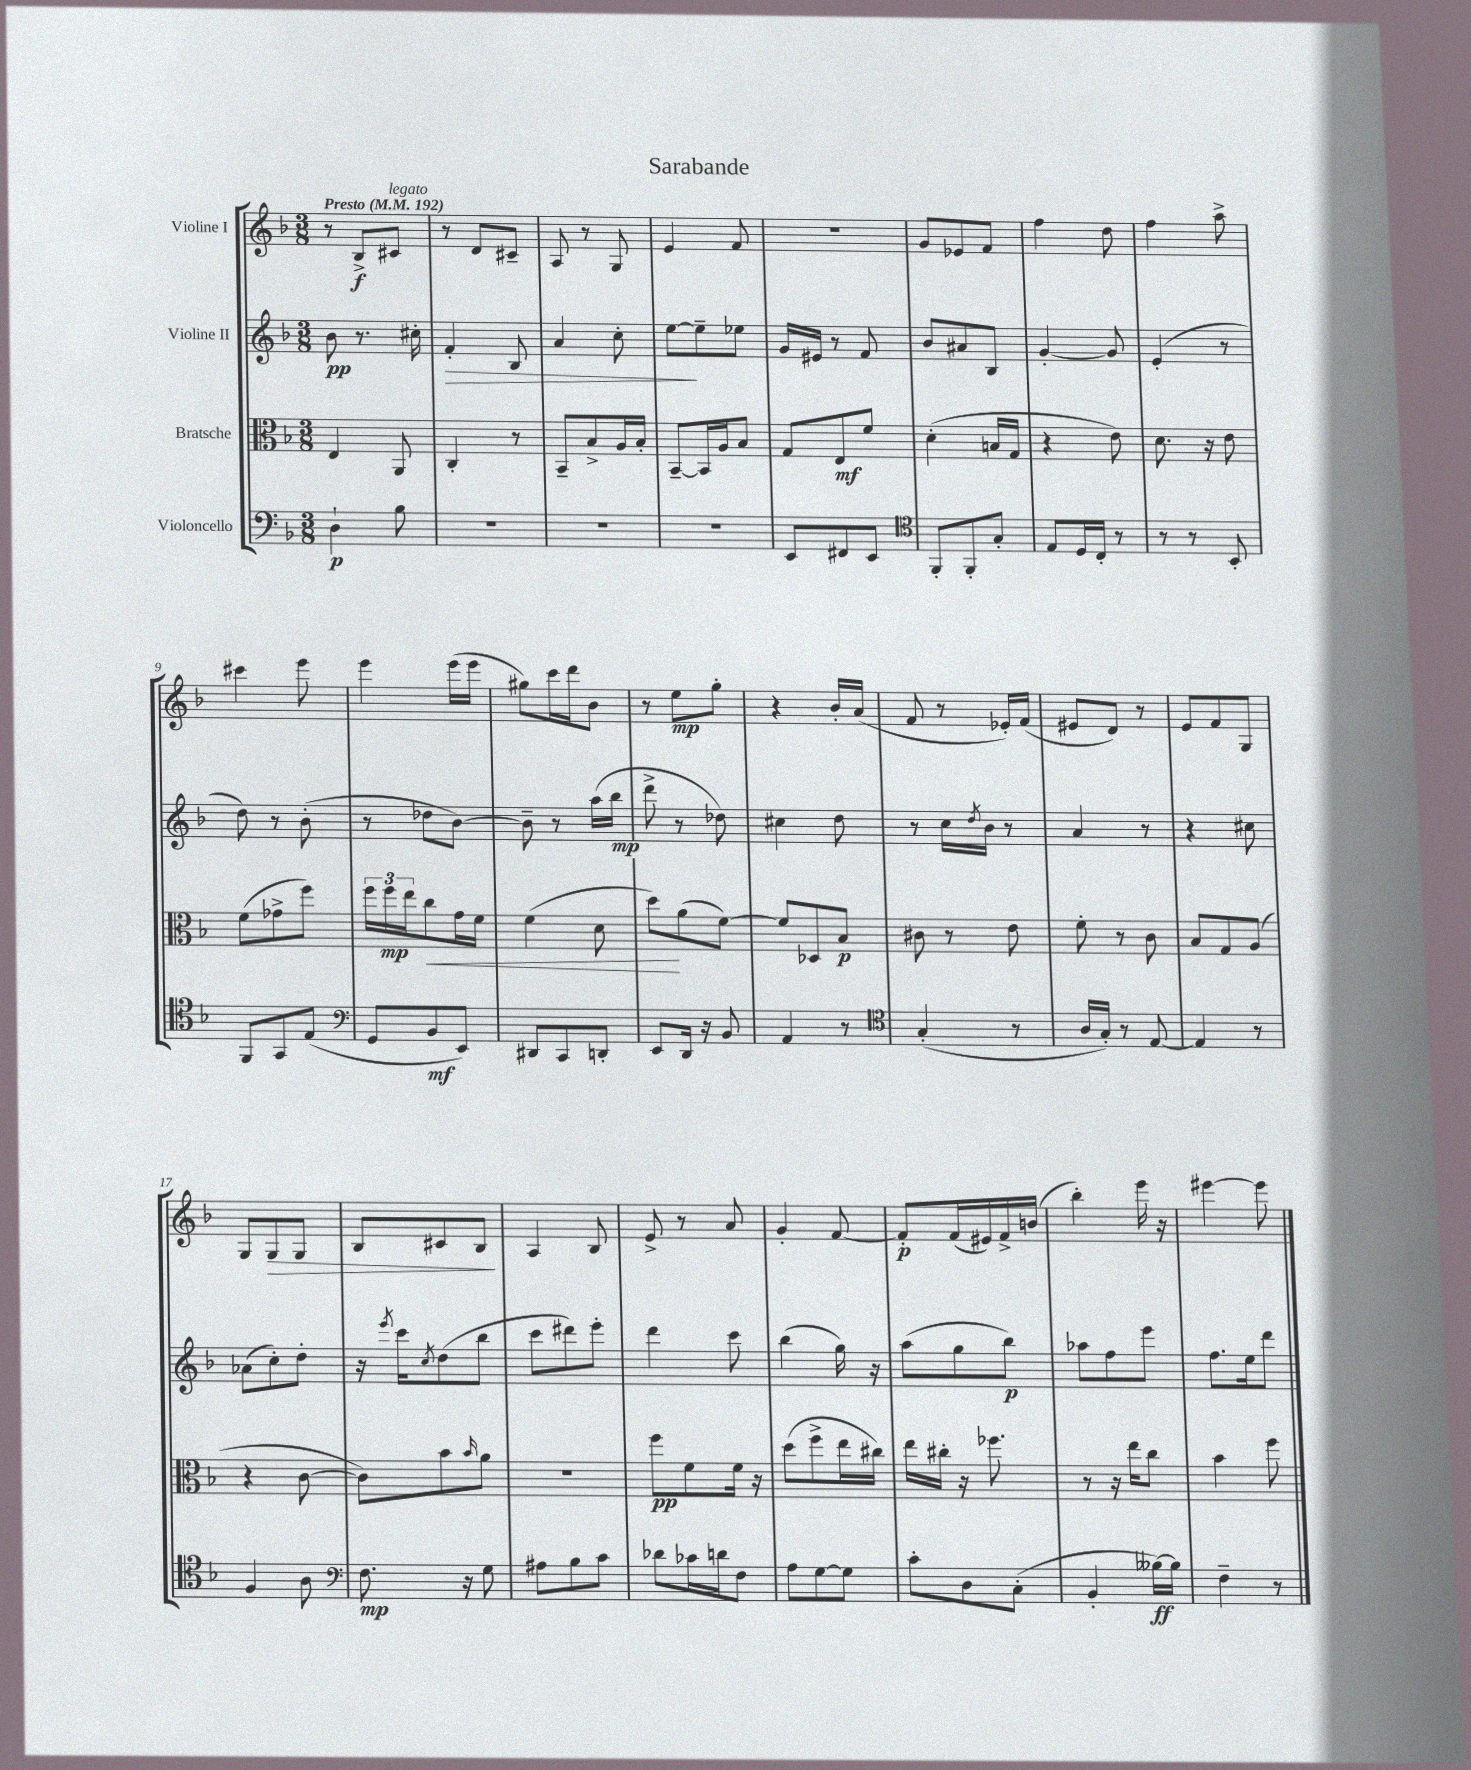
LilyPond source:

\header { title = "Sarabande" }
<<
\new StaffGroup <<
\new Staff = "s0" \with { instrumentName = "Violine I" } {
    \clef treble \key f \major \numericTimeSignature \time 3/8 \tempo "Presto" 4 = 192
    r8 bes8->\f cis'8^\markup { \italic "legato" } |
    r8 d'8 cis'8-- |
    a8 r8 g8 |
    e'4 f'8 |
    R4. |
    g'8 ees'8 f'8 |
    f''4 d''8 |
    f''4 a''8-> |
    cis'''4 e'''8 |
    e'''4 e'''16( e'''16 |
    gis''8) c'''16 d'''16 bes'8 |
    r8 e''8\mp g''8-. |
    r4 bes'16-. a'16( |
    f'8 r8 ees'16-.) f'16( |
    eis'8 d'8) r8 |
    e'8 f'8 g8 |
    g8 g8\> g8 |
    bes8 cis'8 bes8\! |
    a4 bes8 |
    e'8-> r8 a'8 |
    g'4-. f'8~ |
    f'8-.\p f'16( eis'16) f'16-> b'16( |
    bes''4-.) e'''16 r16 |
    eis'''4~ eis'''8 \bar "|." |
}
\new Staff = "s1" \with { instrumentName = "Violine II" } {
    \clef treble \key f \major \numericTimeSignature \time 3/8
    bes'8\pp r8. cis''16-. |
    f'4-.\> bes8 |
    a'4 c''8-. |
    e''8~\! e''8-- ees''8 |
    g'16 eis'16 r8 f'8 |
    bes'8 ais'8 bes8 |
    g'4~-. g'8 |
    e'4-.( r8 |
    d''8) r8 bes'8-.( |
    r8 des''8 bes'8~) |
    bes'8-- r8 a''16( bes''16\mp |
    d'''8-> r8 des''8) |
    cis''4 d''8 |
    r8 c''16 \acciaccatura { d''8 } bes'16 r8 |
    a'4 r8 |
    r4 cis''8 |
    aes'8( c''8-.) d''8-. |
    r16 \acciaccatura { e'''8 } c'''16 \acciaccatura { c''8 } d''8( bes''8 |
    c'''8 dis'''8) e'''8-. |
    d'''4 c'''8 |
    bes''4( g''16) r16 |
    a''8( g''8 bes''8\p) |
    aes''8 f''8 e'''8 |
    f''8. e''16 d'''8 \bar "|." |
}
\new Staff = "s2" \with { instrumentName = "Bratsche" } {
    \clef alto \key f \major \numericTimeSignature \time 3/8
    e4 a,8 |
    c4-. r8 |
    bes,8-- bes8-> a16 bes16-. |
    bes,8~-- bes,16 a16 bes8 |
    g8 e8\mf f'8 |
    d'4-.( b16 g16 |
    r4 e'8) |
    d'8. r16 e'8 |
    f'8( ges'8-> f''8) |
    \tuplet 3/2 { f''16 f''16\mp e''16 } c''8\< g'16 f'16 |
    f'4( d'8 |
    d''8\!) a'8( f'8~) |
    f'8 des8 bes8\p |
    cis'8 r8 e'8 |
    f'8-. r8 c'8 |
    bes8 g8 a8( |
    r4 c'8~ |
    c'8) bes'8 \grace { bes'16 } a'8 |
    R4. |
    f''8\pp f'8 f'16 r16 |
    d''8( f''8-> e''16 cis''16) |
    e''16 cis''16-. r16 fes''8. |
    r8 r16 e''16 c''8 |
    bes'4 f''8 \bar "|." |
}
\new Staff = "s3" \with { instrumentName = "Violoncello" } {
    \clef bass \key f \major \numericTimeSignature \time 3/8
    d4-!\p bes8 |
    R4. |
    R4. |
    R4. |
    e,8 fis,8 e,8 |
    \clef tenor f,8-. f,8-. g8-. |
    e8 d16 c16-. r8 |
    r8 r8 bes,8-. |
    f,8 g,8 e8( |
    \clef bass g,8 bes,8\mf e,8) |
    dis,8 c,8 d,8-. |
    e,8 d,16 r16 bes,8 |
    a,4 r8 |
    \clef tenor g4-.( r8 |
    a16 g16-.) r8 e8~ |
    e4 r8 |
    f4 a8 |
    \clef bass f8.\mp r16 g8 |
    ais8 bes8 c'8 |
    des'8 ces'16 d'16 f8 |
    a8 g8~ g8 |
    c'8-. d8 c8-.( |
    bes,4-. beses16~\ff) beses16 |
    f4-- r8 \bar "|." |
}
>>
>>
